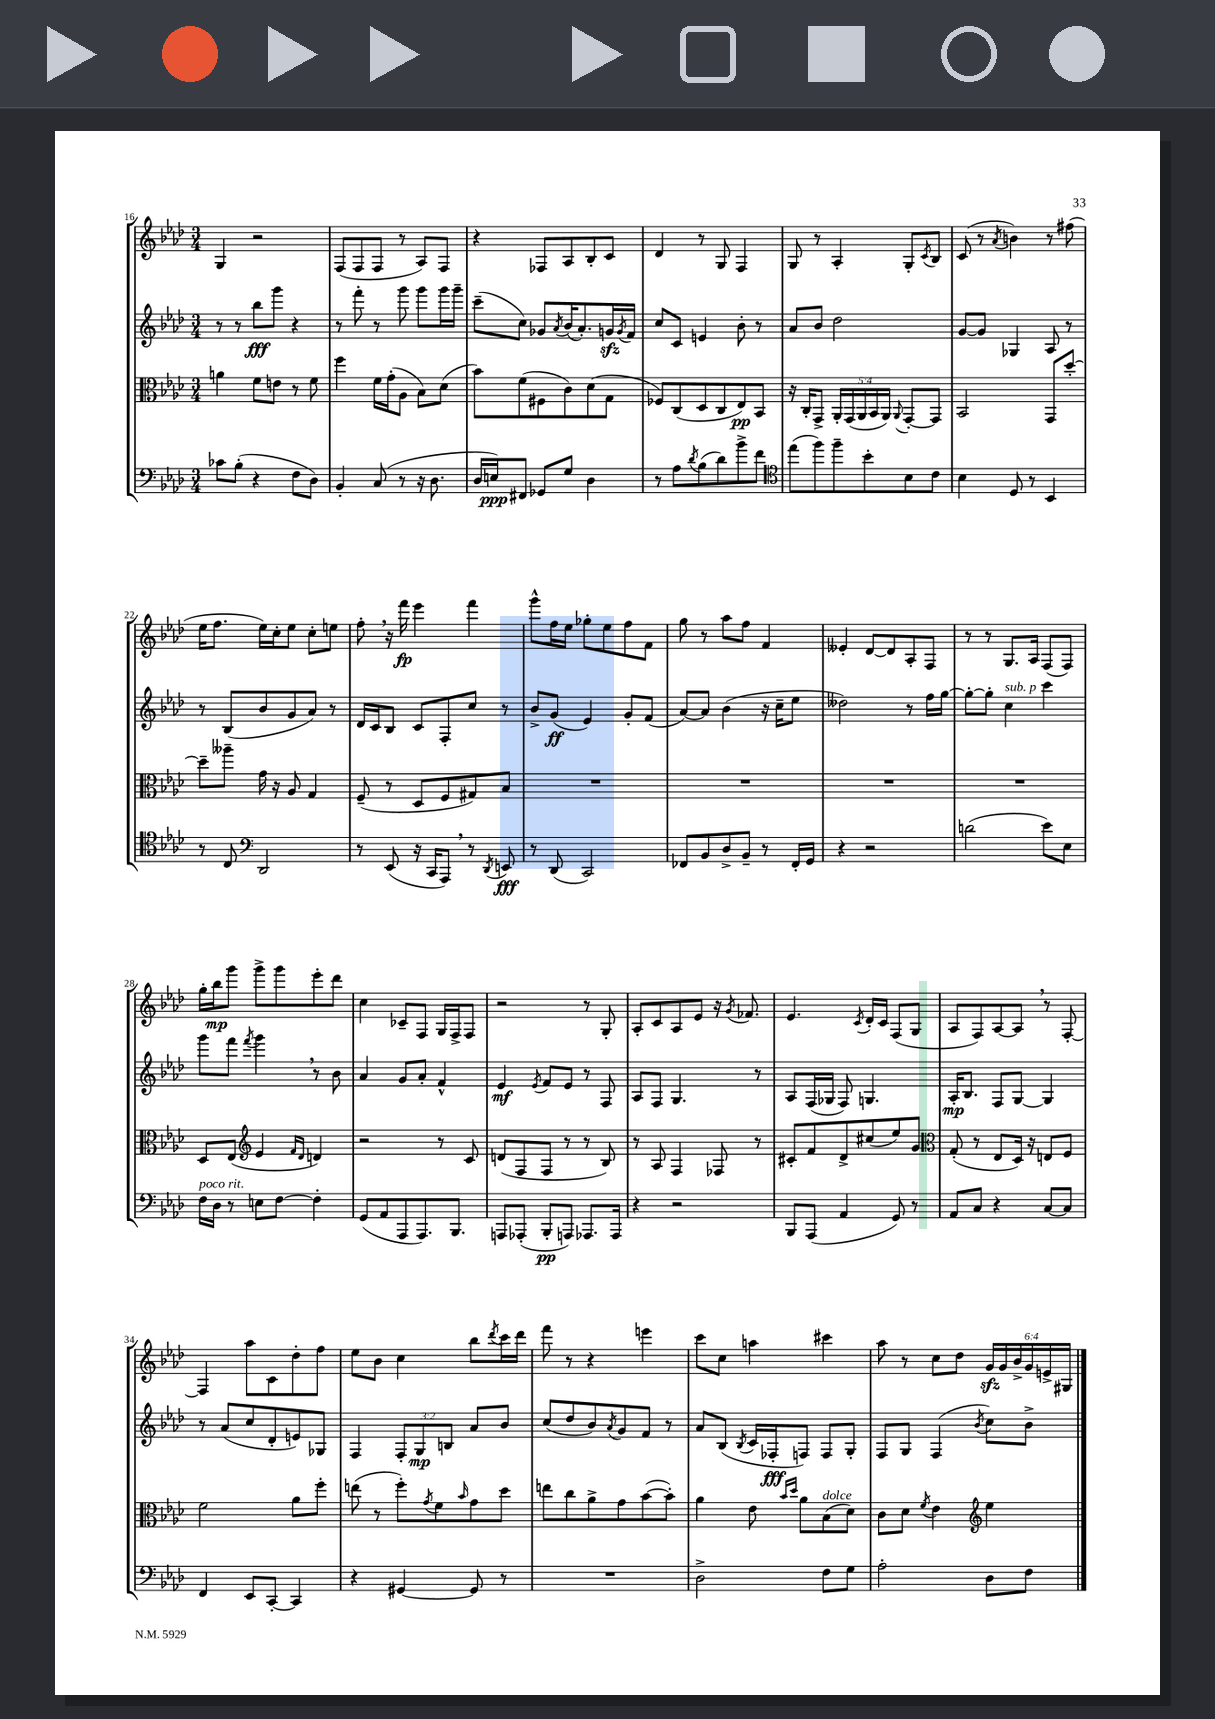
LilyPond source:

<<
\new StaffGroup <<
\new Staff = "s0" {
    \clef treble \key aes \major \numericTimeSignature \time 3/4 \override Staff.TupletNumber.text = #tuplet-number::calc-fraction-text
    g4 r2 |
    f8( f8 f8 r8 aes8) f8 |
    r4 fes8 aes8 bes8-. c'8 |
    des'4 r8 g8 f4 |
    g8 r8 aes4-. g8-. \acciaccatura { c'8 } bes8 |
    c'8( r8 \acciaccatura { aes'8 } b'4) r8 fis''8( |
    ees''16 f''8. ees''16) c''16-. ees''8 c''8-. e''8 |
    f''8-. \breathe r16 f'''16\fp ees'''4 f'''4 |
    g'''8-^ f''16 ees''16 ges''8-. ees''8 f''8 f'8 |
    g''8 r8 aes''8 f''8 f'4 |
    eeses'4-. des'8~ des'8 aes8-. f8 |
    r8 r8 g8. aes16 f8( f8) |
    g''16-. bes''16\mp g'''8 g'''8-> g'''8 ees'''8-. des'''8 |
    c''4 ces'8-- f8 g16 f16-> f8 |
    r2 r8 g8-. |
    aes8-. c'8 aes8 ees'8 r16 \acciaccatura { g'8 } fes'8. |
    ees'4. \acciaccatura { c'8 } des'16-. c'16 f8( g8 |
    aes8 f8) aes8~ aes8 \breathe r8 f8~-. |
    f4 aes''8 c'8 des''8-. f''8 |
    ees''8 bes'8 c''4 bes''8 \acciaccatura { des'''8 } c'''16 des'''16 |
    f'''8 r8 r4 e'''4 |
    c'''8 c''8 a''4 cis'''4 |
    aes''8 r8 c''8 des''8 \tuplet 6/4 { g'16\sfz g'16 bes'16-> g'16 e'16-> gis16 } \bar "|." |
}
\new Staff = "s1" {
    \clef treble \key aes \major \numericTimeSignature \time 3/4 \override Staff.TupletNumber.text = #tuplet-number::calc-fraction-text
    r8 r8 bes''8\fff g'''8 r4 |
    r8 f'''8-. r8 g'''8 g'''8 g'''16 g'''16-- |
    c'''8--( c''8) ges'8 \acciaccatura { aes'8 } bes'16( aes'8.-.) g'16\sfz \acciaccatura { g'8 } f'16 |
    c''8 c'8 e'4 bes'8-. r8 |
    aes'8 bes'8 des''2 |
    g'8~ g'8 ges4 aes8 r8 |
    r8 bes8( bes'8 g'8 aes'8) r8 |
    des'16 c'16 bes8 c'8 f8-. c''8 r8 |
    bes'8-> g'8\ff( ees'4) g'8-. f'8( |
    aes'8~) aes'8 bes'4( r16 c''16-- ees''8 |
    deses''2) r8 f''16 g''16~ |
    g''8~-. g''8-. c''4^\markup { \italic "sub. p" } c'''4 |
    g'''8 f'''8 \acciaccatura { f'''8 } g'''4 \breathe r8 bes'8 |
    aes'4 g'8 aes'8-. f'4-^ |
    ees'4\mf \acciaccatura { ees'8 } f'8 ees'8 r8 f8 |
    aes8 f8 g4. r8 |
    aes8 f16( ges16 f8) g4. |
    aes16-.\mp bes8. f8 g8~ g4 |
    r8 aes'8( c''8 des'8-. e'8) ges8 |
    f4 \tuplet 3/2 { f8-. g8\mp b8 } aes'8 bes'8 |
    c''8( des''8 bes'8) \acciaccatura { aes'8 } g'8 f'8 r8 |
    aes'8 bes8( \acciaccatura { bes8 } c'16 fes16-.\fff f8) f8 g8-. |
    f8 g8 f4( \acciaccatura { bes'8 } c''8) bes'8-> \bar "|." |
}
\new Staff = "s2" {
    \clef alto \key aes \major \numericTimeSignature \time 3/4 \override Staff.TupletNumber.text = #tuplet-number::calc-fraction-text
    a'4 f'8 e'8 r8 f'8 |
    f''4 f'16 g'16-.( aes8 bes8) des'8( |
    bes'8) f'8( fis8 c'8) des'8( g8 |
    fes8) c8( des8 c8 ees8\pp) bes,8 |
    r16 c16-. g,8-> \tuplet 5/4 { aes,16-. g,16( aes,16 bes,16 aes,16) } \appoggiatura { aes,8 } g,8~-. g,8 |
    bes,2 g,8 des''8~-. |
    des''8-- aeses''8-- g'16 r16 aes8 g4 |
    f8--( r8 des8 f8 gis8) bes8 |
    R2. |
    R2. |
    R2. |
    R2. |
    des8 ees8( \clef treble ees'4 \grace { f'16 des'16 } d'4) |
    r2 r8 c'8 |
    d'8( f8 f8 r8 r8 bes8) |
    r8 aes8 f4 fes8 r8 |
    cis'8-. f'8 des'8-> cis''8( ees''8) g'8 |
    \clef alto g8-.( r8 ees8 des16) r16 e8 f8 |
    f'2 aes'8 f''8-. |
    e''8( r8 f''8-.) \acciaccatura { g'8 } f'8 \grace { bes'16 } g'8 des''8 |
    e''8 c''8 aes'8-> g'8 bes'8~( bes'8-.) |
    aes'4 ees'8 \grace { bes'16 des''16 } aes'8 bes8^\markup { \italic "dolce" }( des'8) |
    c'8 des'8 \acciaccatura { f'8 } ees'4 \clef treble ees''4 \bar "|." |
}
\new Staff = "s3" {
    \clef bass \key aes \major \numericTimeSignature \time 3/4
    ces'8 bes8-.( r4 f8 des8) |
    bes,4-. c8( r8 r16 des8. |
    des16 e16\ppp) fis,8 ges,8 g8 des4 |
    r8 aes8 \acciaccatura { des'8 } bes8( des'8) bes'8-> f'8 |
    \clef tenor ees''8( f''8) f''8-- bes'8-. bes8 c'8 |
    bes4 des8 r8 bes,4 |
    r8 c8 \clef bass des,2 |
    r8 ees,8( r16 c,16 aes,,8) \breathe r8 \acciaccatura { des,8 } e,8\fff |
    r8 des,8( c,2) |
    fes,8 bes,8 des8-> bes,8-- r8 fes,16-. g,16 |
    r4 r2 |
    d'2( ees'8) ees8 |
    f16^\markup { \italic "poco rit." } des16 r8 e8 f8~ f4-. |
    g,8( aes,8 aes,,8 aes,,8.) bes,,8. |
    a,,8 aes,,8-.( bes,,8-.\pp a,,8) aes,,8. aes,,16 |
    r4 r2 |
    bes,,8 aes,,8( aes,4 g,8) r8 |
    aes,8 c8 r4 c8~ c8 |
    f,4 ees,8 c,8~-. c,4 |
    r4 gis,4~ gis,8 r8 |
    R2. |
    des2-> f8 g8 |
    aes2-. des8 f8 \bar "|." |
}
>>
>>
\layout { \context { \Score currentBarNumber = #16 } }
